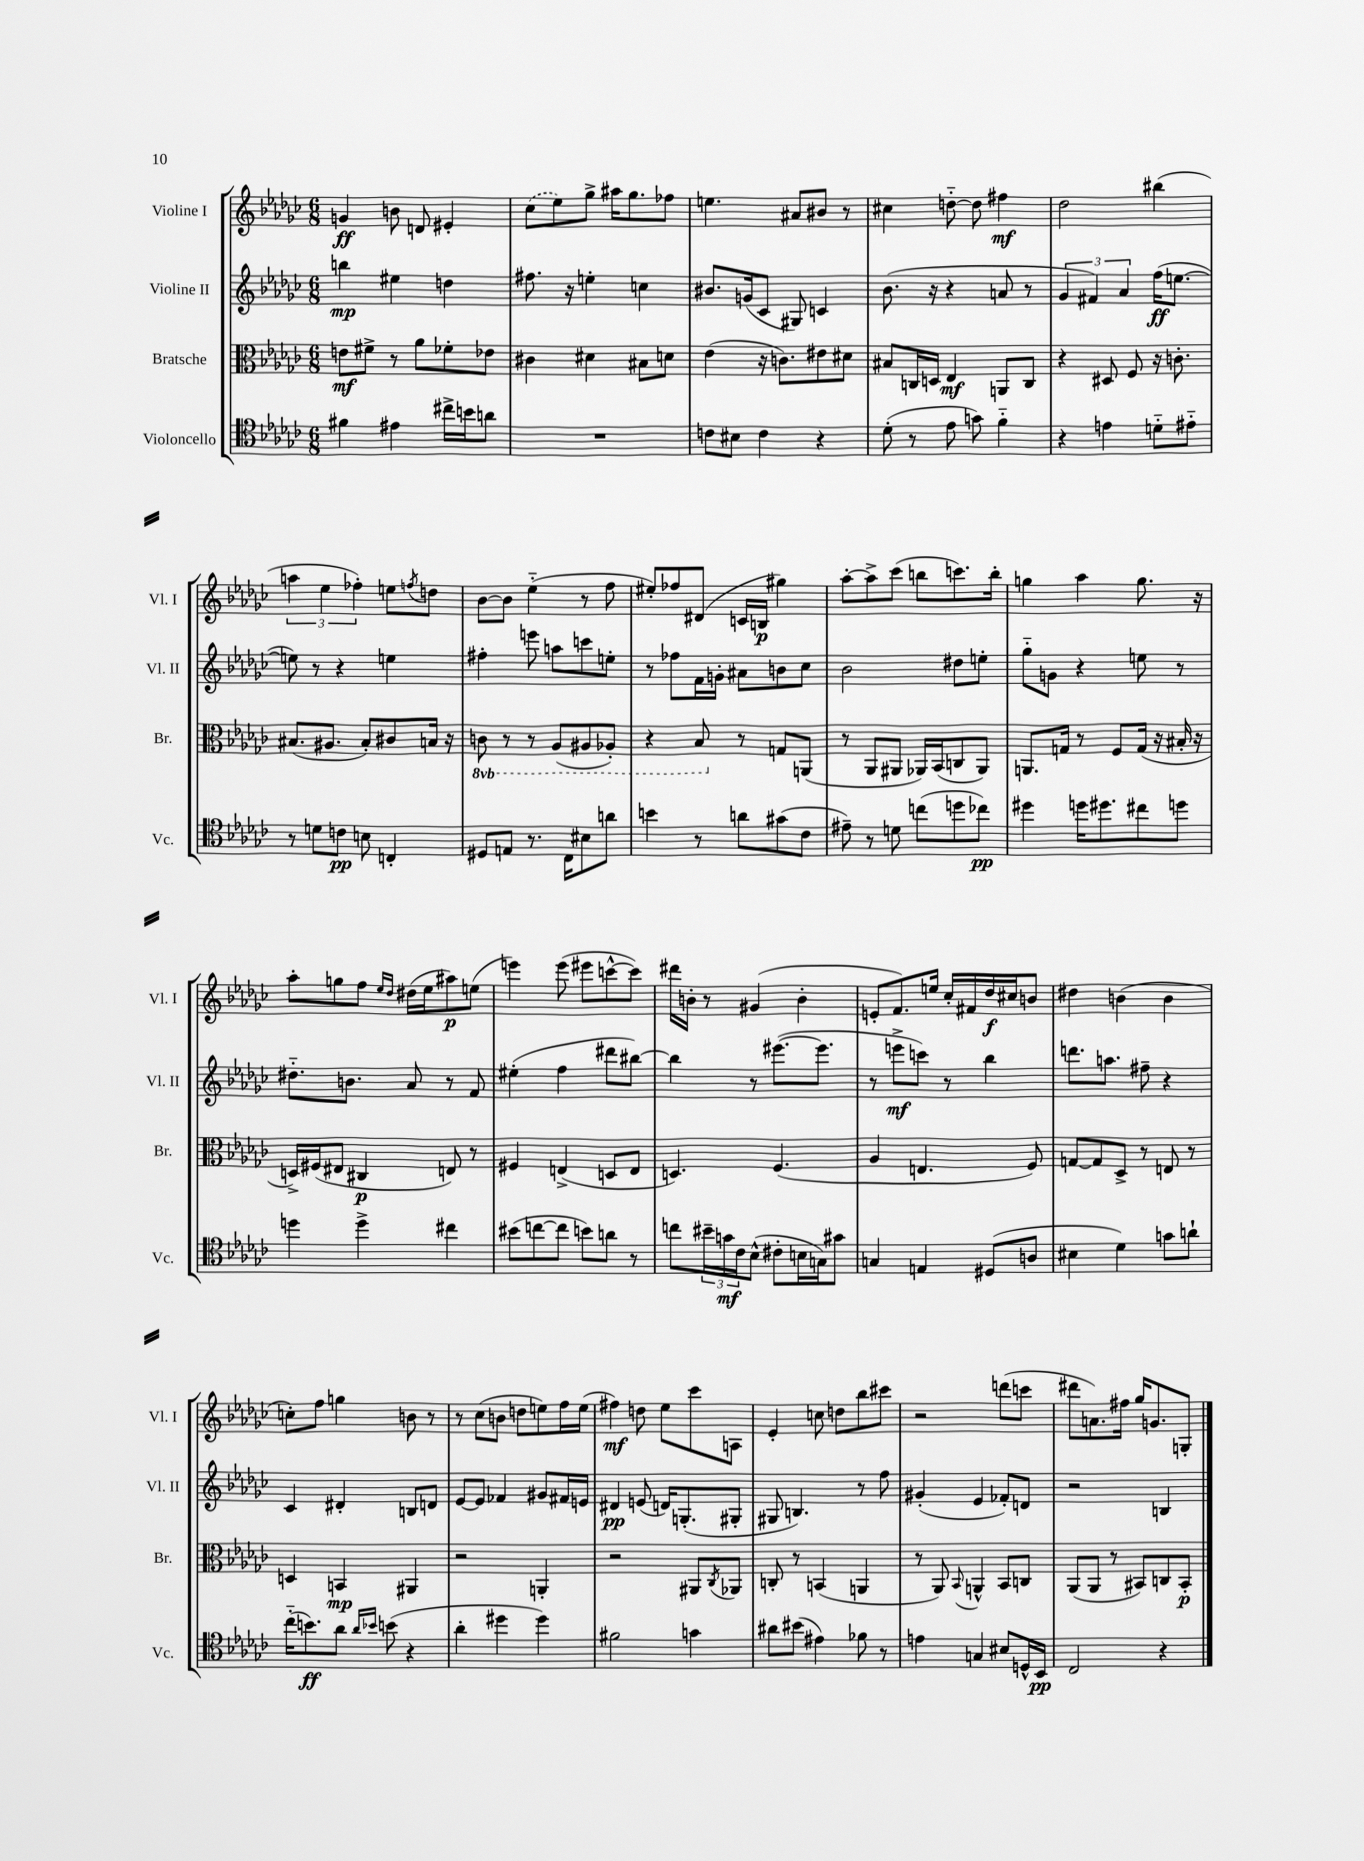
<<
\new StaffGroup <<
\new Staff = "s0" \with { instrumentName = "Violine I" shortInstrumentName = "Vl. I" } {
    \clef treble \key ges \major \numericTimeSignature \time 6/8
    g'4\ff b'8 d'8 eis'4-. |
    \once \slurDashed ces''8( ees''8) ges''8-> ais''16 ges''8. fes''8 |
    e''4. ais'8 bis'8 r8 |
    cis''4 d''8~-_ d''8 fis''4\mf |
    des''2 bis''4( |
    \tuplet 3/2 { a''4 ees''4 fes''4-.) } e''8 \acciaccatura { f''8 } d''8 |
    bes'8~ bes'8 ees''4-_( r8 f''8 |
    eis''8-.) fes''8 dis'8( c'16 b16\p gis''4) |
    aes''8~-. aes''8-> ces'''8( b''8 c'''8.) b''16-. |
    g''4 aes''4 g''8. r16 |
    aes''8-. g''8 f''8 \grace { ees''16 des''16 } dis''16( ees''16 ais''8\p) e''8( |
    e'''4) e'''8( eis'''8 c'''8~-^ c'''8) |
    dis'''16 b'16-. r8 gis'4( b'4-. |
    e'8-. f'8.) e''16 ces''16-. fis'16 des''16\f cis''16 b'8 |
    dis''4 b'4( b'4 |
    c''8-.) f''8 g''4 b'8 r8 |
    r8 ces''8( b'8 d''8 e''8) f''16 e''16( |
    fis''4\mf) d''8 ees''8 ces'''8 a8 |
    ees'4-. c''8 d''8 bes''8 cis'''8 |
    r2 d'''8( c'''8 |
    dis'''8 a'8.) fis''16 ges''16 g'8. g8-. \bar "|." |
}
\new Staff = "s1" \with { instrumentName = "Violine II" shortInstrumentName = "Vl. II" } {
    \clef treble \key ges \major \numericTimeSignature \time 6/8
    b''4\mp eis''4 d''4 |
    fis''8. r16 e''4-. c''4 |
    bis'8. g'16( ces'8 gis8) c'4 |
    bes'8.( r16 r4 a'8 r8 |
    \tuplet 3/2 { ges'4 fis'4) aes'4 } f''16\ff( e''8.~ |
    e''8) r8 r4 e''4 |
    fis''4-. e'''8 a''8 c'''8 e''8-. |
    r8 fes''8 f'16 g'16-. ais'8 b'8 ces''8 |
    bes'2 dis''8 e''8-. |
    ges''8-_ g'8 r4 e''8 r8 |
    dis''8.-_ b'8. aes'8 r8 f'8 |
    eis''4-.( f''4 dis'''8 bis''8~) |
    bis''4 r8 eis'''8.~( eis'''8. |
    r8 e'''8->\mf c'''8) r8 bes''4 |
    d'''8. a''8. fis''8-- r4 |
    ces'4 dis'4-. b8 d'8 |
    ees'8~ ees'8 fes'4 gis'8 fis'16 e'16 |
    dis'4\pp e'8( d'16) g8.-.( gis8-. |
    gis8 b4.) r8 f''8 |
    gis'4-.( ees'4 fes'8-.) d'8 |
    r2 b4 \bar "|." |
}
\new Staff = "s2" \with { instrumentName = "Bratsche" shortInstrumentName = "Br." } {
    \clef alto \key ges \major \numericTimeSignature \time 6/8 \set Staff.ottavationMarkups = #ottavation-simple-ordinals
    e'8\mf fis'8-> r8 aes'8 fes'8-. ees'8 |
    cis'4 dis'4 bis8 d'8 |
    ees'4( r16 c'8.) eis'8 dis'8 |
    bis8 c16 d16 ees4\mf a,8 c8 |
    r4 dis8 f8 r16 c'8.-. |
    bis8.( ais8. bis8-.) cis'8 b16 r16 |
    \ottava #-1 c8 r8 r8 aes,8( ais,8 aes,8-.) |
    r4 bes,8 \ottava #0 r8 g8 a,8( |
    r8 aes,8 ais,8 aes,16) bes,16( c8 aes,8) |
    a,8. g16 r8 f8 g16( r16 bis16-. r16 |
    d16->) fis16( eis8 cis4\p e8) r8 |
    fis4 e4->( d8 e8 |
    d4.) f4.( |
    aes4 e4. f8) |
    g8~ g8 des8-> r8 e8 r8 |
    d4 b,4\mp ais,4 |
    r2 a,4-. |
    r2 ais,8 \acciaccatura { ces8 } aes,8 |
    c8-. r8 b,4( a,4 |
    r8 aes,8) \appoggiatura { bes,8 } a,4-^ bes,8 c8 |
    aes,8( aes,8 r8 bis,8) c8 bis,8-.\p \bar "|." |
}
\new Staff = "s3" \with { instrumentName = "Violoncello" shortInstrumentName = "Vc." } {
    \clef tenor \key ges \major \numericTimeSignature \time 6/8
    fis'4 eis'4 cis''16-> b'16 a'8 |
    R2. |
    c'8 bis8 c'4 r4 |
    des'8-.( r8 ees'8 g'8) f'4-_ |
    r4 e'4 d'8-_ eis'8-_ |
    r8 d'8 c'8\pp b8 c4-. |
    dis8 e8 r8. ces16 bis8 a'8 |
    b'4 r8 a'8 gis'8( ces'8 |
    eis'8--) r8 d'8 c''8( d''8 ces''8\pp) |
    dis''4 d''16 dis''8. cis''8 d''8 |
    d''4 d''4-> cis''4 |
    bis'8( c''8~ c''8 b'8) a'8 r8 |
    c''8 \tuplet 3/2 { bis'16-- g'16\mf ces'16 } bes8-^( cis'8-. b16 g16) gis'8 |
    g4 e4 dis8( a8 |
    bis4 des'4) g'8 a'8-! |
    ces''16-_( b'8.\ff) aes'8 \grace { aes'16 bes'16 } b'8( r4 |
    aes'4-. dis''4 dis''4) |
    fis'2 g'4 |
    ais'8 bis'8( eis'4) fes'8 r8 |
    e'4 g4 bis8 d16-^ bes,16\pp |
    ces2 r4 \bar "|." |
}
>>
>>
\layout { \context { \Score \remove "Bar_number_engraver" } }
